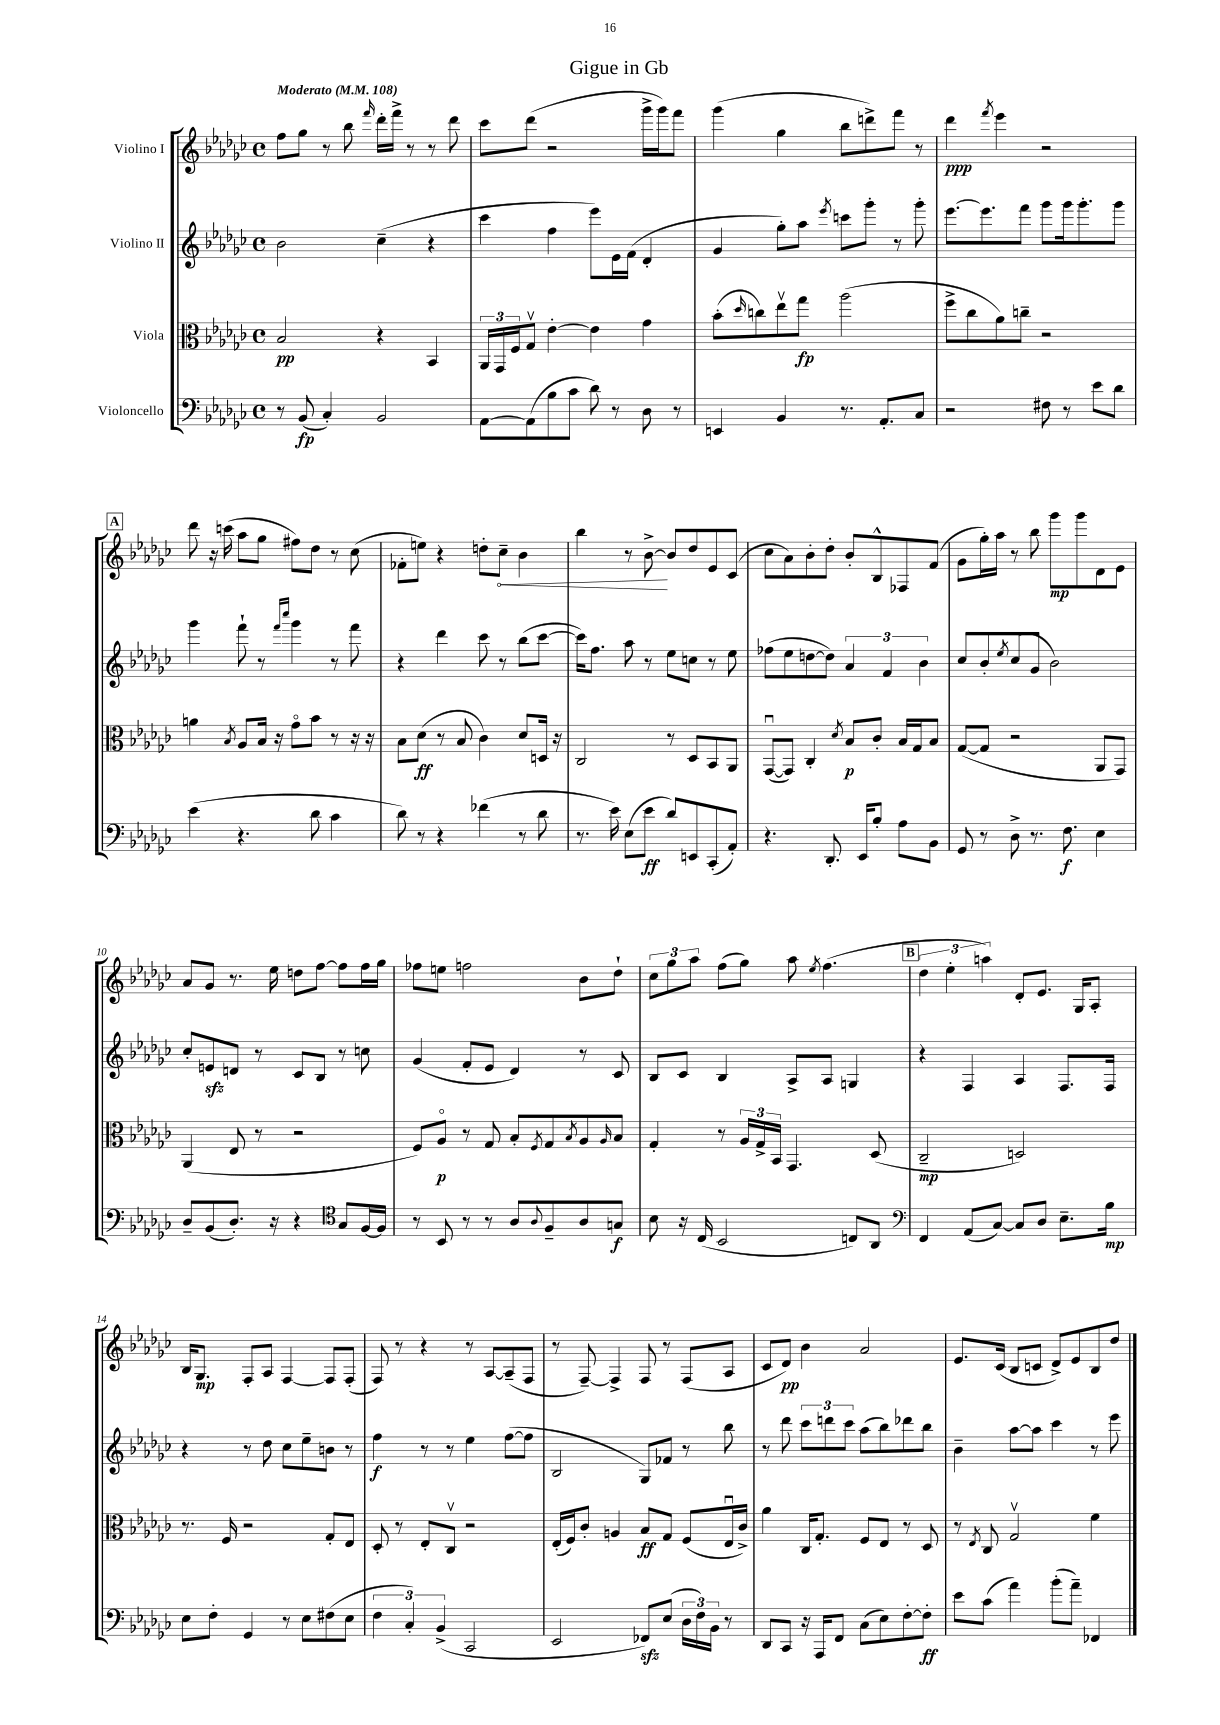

**kern	**kern	**kern	**kern
*staff4	*staff3	*staff2	*staff1
*clefF4	*clefC3	*clefG2	*clefG2
*k[b-e-a-d-g-c-]	*k[b-e-a-d-g-c-]	*k[b-e-a-d-g-c-]	*k[b-e-a-d-g-c-]
*M4/4	*M4/4	*M4/4	*M4/4
*met(c)	*met(c)	*met(c)	*met(c)
*MM108	*MM108	*MM108	*MM108
8r	2B-/	2b-\	8ff\L
(8BB-/	.	.	8gg-\J
4C-'/)	.	.	8r
.	.	.	8bb-\
.	.	.	16qqfff/
2BB-/	4r	(4cc-~\	16ddd-'\LL
.	.	.	16fff^\JJ
.	.	.	8r
.	4BB-/	4r	8r
.	.	.	8ddd-\
=	=	=	=
[8AA-\L	24AA-/LL	4ccc-\	8ccc-\L
.	24GG-/	.	.
.	24F/J	.	.
(8AA-\]	8G-v/J	.	(8ddd-\J
8B-\	[4e-'\	4ff\	2r
8c-\J	.	.	.
8d-\)	4e-\]	8eee-\L)	.
8r	.	16e-\L	.
.	.	(16f\JJ	.
8D-\	4g-\	4d-'/	16ggg-^\LL
.	.	.	16ggg-\J)
8r	.	.	8fff\J
=	=	=	=
4EE/	(8b-'\L	4g-/	(4ggg-\
.	16qqdd-/	.	.
.	8cc\)	.	.
4BB-/	8ee-v\	8gg-'\L)	4gg-\
.	8gg-\J	8aa-\J	.
.	.	8qeee-/	.
8.r	(2aa-\	8ccc\L	8bb-\L
.	.	8ggg-'\J	8ddd^\)
8.AA-'/L	.	.	.
.	.	8r	8fff\J
8C-/J	.	8ggg-'\	8r
=	=	=	=
2r	8ff^\L	[8.eee-\L	4ddd-\
.	8cc-\	.	.
.	.	8.eee-\]	.
.	.	.	8qfff/
.	8a-\)	.	4eee-\
.	8cc~\J	8fff\J	.
8F#\	2r	8ggg-\L	2r
8r	.	16ggg-\k	.
.	.	8.ggg-'\	.
8e-\L	.	.	.
8d-\J	.	8ggg-\J	.
=	=	=	=
(4e-\	4a\	4ggg-\	8ddd-\
.	.	.	16r
.	.	.	(16ccc\
.	8qB-/	.	.
4.r	8A-/L	8fff`\	8aa-\L
.	16B-/Jk	8r	8gg-\J
.	16r	.	.
.	.	16qqfff/LL	.
.	.	16qqcccc-/JJ	.
.	8g-o\L	4ggg-\	8ff#\L)
8d-\	8b-\J	.	8dd-\J
4c-\	8r	8r	8r
.	16r	8fff\	(8cc-\
.	16r	.	.
=	=	=	=
8d-\)	8B-\L	4r	8f-'\L
8r	(8d-\J	.	8ee\J)
4r	8r	4ddd-\	4r
.	8B-/	.	.
(4f-\	4c-\)	8ccc-\	8dd'\L
.	.	8r	8cc-~\J
8r	8d-/L	(8bb-\L	4b-\
8d-\	16D/Jk	[8ccc-\J	.
.	16r	.	.
=	=	=	=
8.r	2C-/	16ccc-\]LK)	4bb-\
.	.	8.ff\J	.
16e-\)	.	.	.
(8E-\L	.	8aa-\	8r
8e-\J	.	8r	[8b-^\
8d-/L)	8r	8ee-\L	8b-/]L
8EE/	8D-/L	8cc\J	8dd-/
(8CC-'/	8BB-/	8r	8e-/
8AA-'/J)	8AA-/J	8ee-\	(8c-/J
=	=	=	=
4.r	([8GG-u/L	(8ff-\L	8cc-\L
.	8GG-/]J)	8ee-\	8a-\)
.	4C-'/	[8dd\	8b-'\
8.DD-'/	.	8dd\]J)	8dd-'\J
.	8qd-/	.	.
.	8B-/L	6a-/	8b-'/L
16EE-/LK	.	.	.
8B-'/J	8c-'/J	.	8B-^^/
.	.	6f/	.
8A-\L	16B-/LL	.	8F-/
.	16G-/J	.	.
.	.	6b-\	.
8BB-\J	8B-/J	.	(8f/J
=	=	=	=
8GG-/	([8G-/L	8cc-/L	8g-\L
8r	8G-/]J	8b-'/	16gg-'\L)
.	.	.	16aa-\JJ
.	.	8qee-/	.
8D-^\	2r	(8cc-/	8r
8.r	.	8g-/J	8bb-\
.	.	2b-\)	8ggg-\L
8.F\	.	.	.
.	.	.	8ggg-\
4E-\	8AA-/L	.	8d-\
.	8GG-/J)	.	8e-\J
=	=	=	=
8D-~/L	(4AA-/	8cc-'/L	8a-/L
(8BB-/	.	8e/	8g-/J
8.D-'/J)	8E-/	8d/J	8.r
.	8r	8r	.
16r	.	.	16ee-\
4r	2r	8c-/L	8dd\L
.	.	8B-/J	[8ff\J
*clefC4	*	*	*
8G-/L	.	8r	8ff\]L
[16F/L	.	8cc\	16ff\L
16F/]JJ	.	.	16gg-\JJ
=	=	=	=
8r	8F/L)	(4g-/	8ff-\L
8BB-/	8A-o/J	.	8ee\J
8r	8r	8f'/L	2ff\
8r	8G-/	8e-/J	.
8A-/L	8B-'/L	4d-/)	.
8qqA-/	8qF/	.	.
8F~/	8G-/	.	.
.	8qB-/	.	.
8A-/	8A-/	8r	8b-\L
.	16qqA-/	.	.
8G/J	8B-/J	8c-/	8dd-`\J
=	=	=	=
8B-\	4G-'/	8B-/L	12cc-\L
.	.	.	12gg-\
16r	.	8c-/J	.
.	.	.	12aa-\J
(16C-/	.	.	.
2BB-/	8r	4B-/	(8ff\L
.	24A-/LL	.	8gg-\J)
.	24G-^/	.	.
.	24BB-/JJ	.	.
.	4.GG-/	8A-^/L	8aa-\
.	.	.	8qee-/
.	.	8A-/J	(4.ff\
8C/L)	.	4G/	.
8AA-/J	(8D-/	.	.
=	=	=	=
*clefF4	*	*	*
4FF/	2C-~/	4r	6dd-\
.	.	.	6ee-'\
(8AA-/L	.	4F/	.
.	.	.	6aa\)
[8C-/J)	.	.	.
8C-/]L	2D/)	4A-/	8d-'/L
8D-/J	.	.	8.e-/J
8.E-~\L	.	8.F/L	.
.	.	.	16G-/LK
.	.	.	8A-'/J
16B-\Jk	.	16F/Jk	.
=	=	=	=
8E-\L	8.r	4r	16B-/LK
.	.	.	8.G-/J
8F'\J	.	.	.
.	16F/	.	.
4GG-/	2r	8r	8F'/L
.	.	8dd-\	8A-/J
8r	.	8cc-\L	[4F/
8E-\L	.	8ee-~\	.
(8F#\	8G-'/L	8b\J	8F/]L
8E-\J	8E-/J	8r	(8F'/J
=	=	=	=
6F\	8D-'/	4ff\	8F/)
.	8r	.	8r
6C-'/)	.	.	.
.	8E-'/L	8r	4r
(6BB-^/	.	.	.
.	8C-v/J	8r	.
2CC-/	2r	4ee-\	8r
.	.	.	[8A-/L
.	.	([8ff\L	(8A-~/]
.	.	8ff\]J	8F/J
=	=	=	=
2EE-/	(16E-'/LL	2B-/	8r
.	16F/J)	.	.
.	8c-'/J	.	[8F~/)
.	4A/	.	4F^/]
8FF-/L)	8B-/L	8G-/L)	8F/
(8E-/J	8G-/J	8f-/J	8r
24D-\LL	(8F/L	8r	(8F/L
24F\)	.	.	.
24BB-\JJ	.	.	.
8r	16E-u/L	8bb-\	8A-/J
.	16c-^/JJ)	.	.
=	=	=	=
8DD-/L	4a-\	8r	8c-/L
8CC-/J	.	8ddd-\	8d-/J)
16r	16C-/LK	12ccc-\L	4b-\
16AAA-/LK	8.G-'/J	.	.
.	.	12ddd\	.
8FF/J	.	.	.
.	.	12ccc-\J	.
(8C-\L	8F/L	(8aa-\L	2a-/
8E-\)	8E-/J	8bb-\)	.
[8F'\	8r	8ddd-\	.
8F'\]J	8D-/	8bb-\J	.
=	=	=	=
8e-\L	8r	4b-~\	8.e-/L
.	8qE-/	.	.
(8c-\J	8C-/	.	.
.	.	.	(16c-/Jk
4a-\)	2G-v/	[8aa-\L	8B-/L
.	.	8aa-\]J	8c/J
(8b-'\L	.	4ccc-\	8d-^/L)
8a-~\J)	.	.	8e-/
4FF-/	4f\	8r	8B-/
.	.	8eee-\	8dd-/J
==	==	==	==
*-	*-	*-	*-
